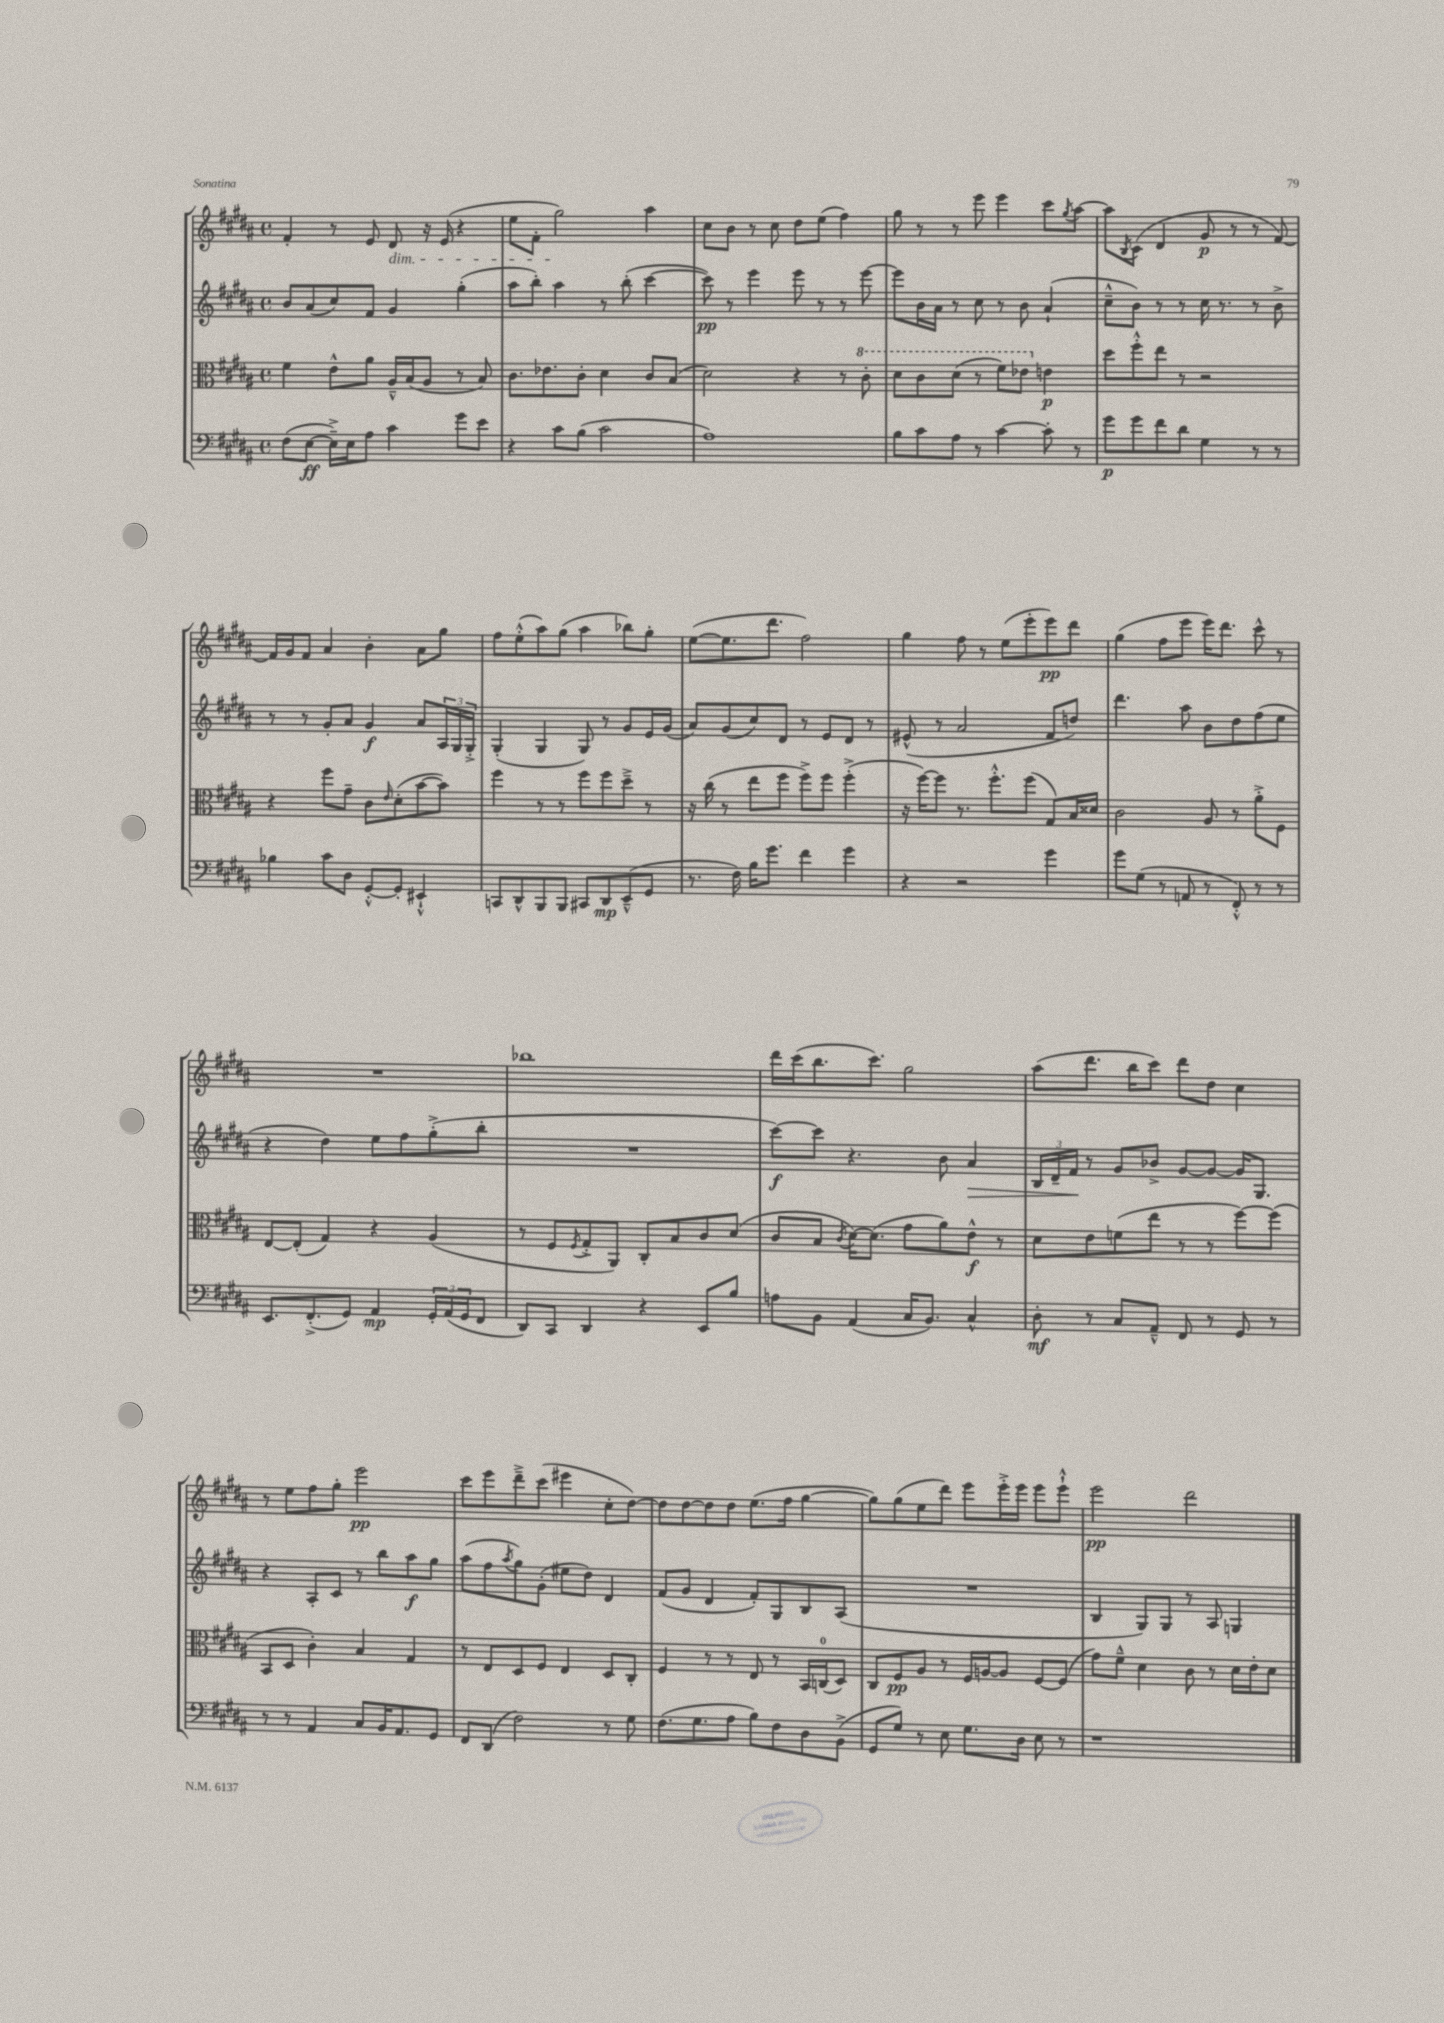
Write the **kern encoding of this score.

**kern	**kern	**kern	**kern
*staff4	*staff3	*staff2	*staff1
*clefF4	*clefC3	*clefG2	*clefG2
*k[f#c#g#d#a#]	*k[f#c#g#d#a#]	*k[f#c#g#d#a#]	*k[f#c#g#d#a#]
*M4/4	*M4/4	*M4/4	*M4/4
*met(c)	*met(c)	*met(c)	*met(c)
(8F#	4f#	8b	4f#'
[8E	.	(8a#	.
16E~^])	8e^^	8cc#)	8r
16E	.	.	.
8A#	8a#	8f#	8e
4c#	16A#~^^	4g#	8d#
.	(16B	.	.
.	8A#	.	16r
.	.	.	(16e
8g#	8r	(4gg#'	4r
8e	8B)	.	.
=	=	=	=
4r	8.c#	8aa#	8ee
.	.	8bb')	8f#'
.	8.e-	.	.
8c#	.	4aa#	2gg#)
(8B	8c#'	.	.
2c#	4d#	8r	.
.	.	(8bb'	.
.	8c#	[4ccc#	4aa#
.	(8B	.	.
=	=	=	=
1A#)	2d#)	8ccc#])	8cc#
.	.	8r	8b
.	.	4eee	8r
.	.	.	8cc#
.	4r	8eee	8dd#
.	.	8r	(8ee
.	8r	8r	4ff#)
.	8cc#'	[8eee	.
=	=	=	=
8B	8dd#	8eee]	8gg#
8c#	8cc#	16b	8r
.	.	16a#	.
8A#	(8dd#	8r	8r
8r	8r	8cc#	8eee
[4c#	8ff#)	8r	4eee
.	8ee-	8b	.
8c#']	4e	(4a#`	8ccc#
.	.	.	8qgg#
8r	.	.	[8aa#
=	=	=	=
8g#	8dd#	8cc#~^^	8aa#]
.	.	.	8qB
8g#	8ff#'^^	8b)	(8c#
8f#	8ee	8r	4d#
8d#	8r	8r	.
4G#	2r	16cc#	8g#
.	.	8.r	.
.	.	.	8r
8r	.	8r	8r
8r	.	8b^	[8f#)
=	=	=	=
4B-	4r	8r	16f#]
.	.	.	16g#
.	.	8r	8f#
8c#	8ff#	8g#'	4a#
8D#	8g#~	8a#	.
[8GG#'^^	8c#	4g#	4b'
.	16qqe	.	.
8GG#']	(8d#'	.	.
4EE#`^^	[8b	8a#	8a#
.	8b])	24A#	8gg#
.	.	24G#	.
.	.	24G#'^	.
=	=	=	=
8CC	4ff#	(4G#'	8ff#
8DD#^^	.	.	(8ee'^^
8BBB	8r	4G#	8aa#)
8BBB	8r	.	(8gg#
8CC#	8ff#	8G#)	4aa#
8DD#	8ff#	8r	.
(8EE~^^	8dd#~^	8g#	8bb-)
8GG#	8r	16e	8gg#'
.	.	(16g#	.
=	=	=	=
8.r	16r	8a#)	([8ee
.	(16cc#	.	.
.	8r	(8g#	8.ee]
16F#)	.	.	.
16B	8ee	8cc#)	.
8.g#	.	.	8.ddd#
.	8ff#	8d#	.
4f#	8ff#^)	8r	2ff#)
.	8ff#	8e	.
4g#	(4ff#'^	8d#	.
.	.	8r	.
=	=	=	=
4r	16r	(8e#^^	4gg#
.	[16ff#)	.	.
.	8ff#]	8r	.
2r	8.r	2a#	8ff#
.	.	.	8r
.	8.ff#'^^	.	.
.	.	.	(8ee
.	(8ff#	.	8eee'
4g#	8G#)	8f#	8eee)
.	16B	8dd)	8ddd#
.	16d##	.	.
=	=	=	=
8g#	2c#	4.ddd#	(4gg#
(8G#	.	.	.
8r	.	.	8ff#
8AA	.	8aa#	8eee
8r	8A#	8b	16eee)
.	.	.	8.ddd#
8FF#'^^)	8r	8dd#	.
8r	8a#'^	(8ff#	8ccc#^^
8r	8F#	8ee	8r
=	=	=	=
8.EE	[8E	4r	1r
.	(8E']	.	.
(8.FF#'^	.	.	.
.	4G#)	4dd#)	.
8GG#)	.	.	.
4AA#	4r	8ee	.
.	.	8ff#	.
24GG#'	(4A#	(8gg#'^	.
(24AA#	.	.	.
24GG#	.	.	.
8FF#	.	8bb'	.
=	=	=	=
8DD#)	8r	1r	1bb-
8CC#	8F#	.	.
.	8qF#	.	.
4DD#	8G#'^	.	.
.	8AA#)	.	.
4r	8C#'	.	.
.	8B	.	.
8EE	8c#	.	.
8B	(8d#	.	.
=	=	=	=
8A	8c#	[8ccc#)	16ddd#
.	.	.	(16ccc#
8BB	8B	8ccc#]	8.bb
.	8qc#	.	.
(4AA#	[16d#)	4.r	.
.	(8.d#]	.	8.ccc#)
16C#	8g#	.	2gg#
8.BB)	.	.	.
.	8a#)	8b	.
4C#^^	8e^^	4a#	.
.	8r	.	.
=	=	=	=
8D#'	8d#	24B	(8aa#
.	.	24d#~	.
.	.	24f#	.
8r	8e	8r	8.ddd#
8C#	(8f	8g#	.
.	.	.	16bb
8AA#~^^	8ee	8b-^	8ccc#)
8FF#	8r	[8g#	8ddd#
8r	8r	8g#_	8dd#
8GG#	[8ff#)	16g#]	4cc#
.	.	8.G#	.
8r	(8ff#]	.	.
=	=	=	=
8r	8BB	4r	8r
8r	8D#	.	8ee
4AA#	4c#')	8A#'	8ff#
.	.	8c#	8gg#'
8C#	4B	8r	2eee
16BB	.	8bb	.
8.AA#	.	.	.
.	4G#	8aa#	.
8GG#	.	8gg#	.
=	=	=	=
8FF#	8r	(8aa#	8ccc#
(8DD#	8E	8ff#	8eee
.	.	8qaa#	.
2F#)	8D#	8gg#)	8ddd#~^
.	8F#	(8g#'	(8ccc#
.	4E	8ee#	4eee#
.	.	8dd#)	.
8r	8D#	4d#	8cc#'
8G#	8C#'	.	[8dd#)
=	=	=	=
(8.F#	4F#	(8f#	8dd#]
.	.	8g#	[8dd#
8.G#	.	.	.
.	8r	4d#	8dd#]
8A#	8r	.	8dd#
8B)	8E	8f#')	(8.ee
8F#	8r	8G#	.
.	.	.	16ff#
8D#	16BB	8B	[4gg#
.	(16C	.	.
(8BB^	8D#)	(8A#	.
=	=	=	=
8GG#	8C#	1r	8gg#])
8G#)	8F#	.	(8gg#
8r	8A#	.	8ee
8E	8r	.	8ddd#)
8.G#	16F#	.	8eee
.	[16A	.	.
.	8A]	.	16eee'^
16D#	.	.	16eee
8E	[8F#	.	8eee
8r	(8F#]	.	8eee`^^
=	=	=	=
1r	8g#)	4B	2eee
.	8f#~^^	.	.
.	4d#	8G#)	.
.	.	8G#	.
.	8c#	8r	2ddd#
.	8r	8A#	.
.	16d#	4G	.
.	16e'	.	.
.	8d#	.	.
==	==	==	==
*-	*-	*-	*-
